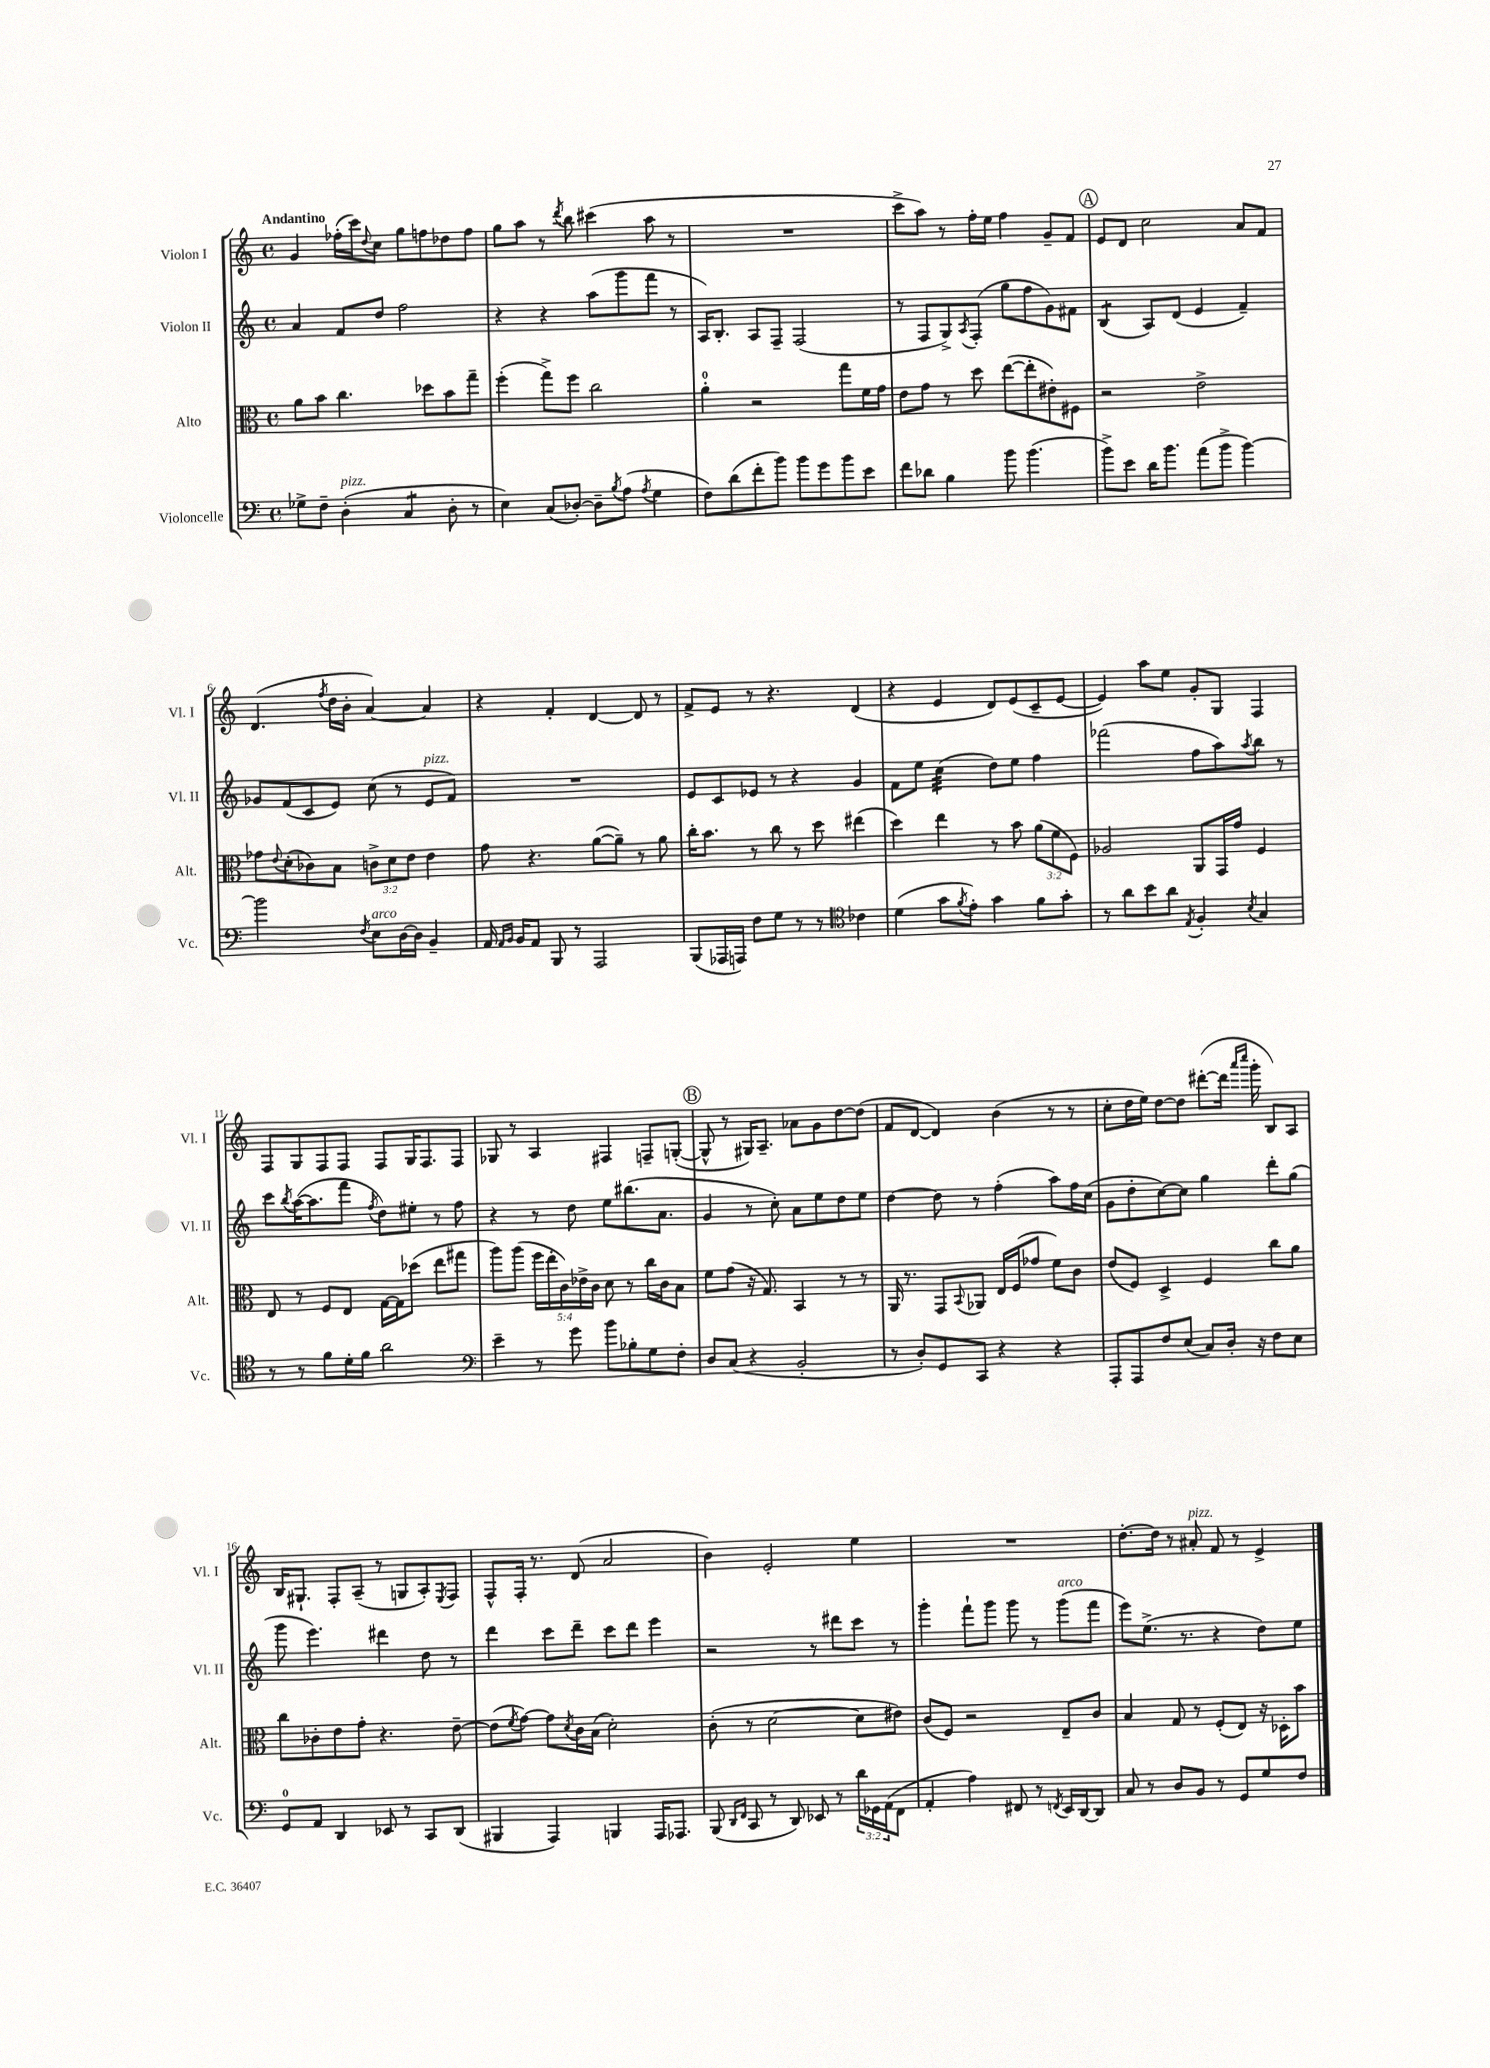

**kern	**kern	**kern	**kern
*staff4	*staff3	*staff2	*staff1
*clefF4	*clefC3	*clefG2	*clefG2
*k[]	*k[]	*k[]	*k[]
*M4/4	*M4/4	*M4/4	*M4/4
*met(c)	*met(c)	*met(c)	*met(c)
8G-^\L	8a\L	4a/	4g/
8F~\J	8b\J	.	.
(4D'\	4.cc\	8f/L	(16ff-'\LL
.	.	.	16ccc\J)
.	.	.	8qqdd/
.	.	8dd/J	8cc\J
4C/	.	2ff\	8gg\L
.	8dd-\L	.	8ff\
8D'\	8b\	.	8dd-\
8r	8gg~\J	.	8ff\J
=	=	=	=
4E\)	(4ff'\	4r	8gg\L
.	.	.	8aa\J
(8C/L	8gg^\L)	4r	8r
.	.	.	8qddd/
[8D-'/J)	8ff\J	.	8bb\
8D-~\]L	2cc\	(8aa\L	(4ccc#\
8qB/	.	.	.
(8A\J	.	8ggg\	.
8qA/	.	.	.
4G\	.	8fff\J	8aa\
.	.	8r	8r
=	=	=	=
8F\L)	4a'\	16A/LK)	1r
.	.	8.B'/J	.
(8d\	.	.	.
8f'\	2r	8A/L	.
8b\J)	.	8F~/J	.
8b\L	.	(2F/	.
8g\	.	.	.
8b\	8gg\L	.	.
8e\J	16f\L	.	.
.	16g\JJ	.	.
=	=	=	=
8f\L	8e\L	8r	8ccc^\L
8d-\J	8g\J	8F/L	8aa\J)
4B\	8r	8G^/)	8r
.	.	8qA/	.
.	8dd\	(8F'/J	16ff'\LL
.	.	.	16ee\JJ
8b\	([8ee\L	8gg\L	4ff\
(4.b\	8ee'\]	8ff\	.
.	8e#'\)	8g\)	8g~/L
.	8F#\J	8f#\J	8f/J
=	=	=	=
8b^\L)	2r	(4B/	8e/L
8e\J	.	.	8d/J
16d\LK	.	8A/L)	2cc\
8.b\J	.	.	.
.	.	(8d/J	.
(8a\L	2e^\	4e/	.
8b^\J	.	.	.
[4b\)	.	4f~/)	8a/L
.	.	.	8f/J
=	=	=	=
2b\]	8g-\L	8g-/L	(4.d/
.	8qqe/	.	.
.	(8d'\	(8f/	.
.	8c-\)	8c/	.
.	.	.	8qff/
.	8B\J	8e/J)	16dd\LL
.	.	.	16b'\JJ
8qF/	.	.	.
8E\L	12c^\L	(8cc\	[4a/)
.	12d\	.	.
[16D\L	.	8r	.
.	12e\J	.	.
16D\]JJ	.	.	.
4BB~/	4e\	8e/L	4a/]
.	.	8f/J)	.
=	=	=	=
16AA/	8g\	1r	4r
16qqAA/LL	.	.	.
16qqBB/JJ	.	.	.
16BB/LK	.	.	.
8AA/J	4.r	.	.
8BBB/	.	.	4f'/
8r	.	.	.
2AAA/	([8a\L	.	[4d/
.	8a~\]J)	.	.
.	8r	.	8d/]
.	8a\	.	8r
=	=	=	=
(8BBB/L	16cc'\LK	8e/L	8f^/L
.	8.b\J	.	.
16AAA-/L	.	8c/	8e/J
16AAA/JJ)	.	.	.
8F\L	8r	8e-/J	8r
8G\J	8cc\	8r	4.r
8r	8r	4r	.
8r	8dd\	.	.
*clefC4	*	*	*
4c-\	(4ee#\	4g/	(4d/
=	=	=	=
(4d\	4dd\)	8f\L	4r
.	.	8ee\J	.
8g\L	4ee\	(4cc\	4e/
8qf/	.	.	.
8e'\J)	.	.	.
4g\	8r	8dd\L)	8d/L)
.	8b\	8ee\J	(8e/
8f\L	(12a\L	4ff\	8c~/
.	12f\	.	.
8g'\J	.	.	[8e/J
.	12F\J)	.	.
=	=	=	=
8r	2A-/	(2fff-\	4e/])
8a\L	.	.	.
8b\	.	.	8aa\L
8a\J	.	.	8ee\J
8qE/	.	.	.
4F'/	8AA/L	8ff\L	8g'/L
.	16GG/L	8aa\)	8G/J
.	16g/JJ	.	.
8qB/	.	8qaa/	.
4G/	4F/	8bb\J	4F/
.	.	8r	.
=	=	=	=
8r	8E/	8ccc\L	8F/L
.	.	8qbb/	.
8r	8r	([16aa\K	8G/
.	.	8.aa\]	.
8f\L	8F/L	.	8F/
16d'\L	8E/J	8fff\J	8F/J
16f\JJ	.	.	.
.	.	8qff/	.
2a\	[16G\LL	8dd\L)	8F/L
.	16G\]J	.	.
.	(8dd-\J	8ee#'\J	16G/K
.	.	.	8.F/
.	8ee\L	8r	.
.	8gg#\J	8ff\	8F/J
=	=	=	=
*clefF4	*	*	*
4e~\	8aa\L)	4r	8G-/
.	(8aa\J	.	8r
8r	20ff\LL	8r	4A/
.	20ee'\	.	.
.	20c\)	.	.
8g\	.	8dd\	.
.	20e-^\	.	.
.	20c\JJ	.	.
8b\L	8d\	8ee\L	4F#/
8B-'\	8r	(8.bb#\	.
8G\	16cc\LL	.	8F~/L
.	16c\J	8.a\J	.
8F'\J	8B\J	.	([8G'/J
=	=	=	=
8D/L	8f\L	4g/	8G^^/]
(8C/J	(8g\J	.	8r
4r	16r	8r	16G#/LK)
.	8.G/)	.	8.A~/J
.	.	8cc'\)	.
2BB'/	4BB/	8a\L	8a-\L
.	.	8ee\	8g\
.	8r	8dd\	[8dd\
.	8r	8ee\J	(8dd\]J
=	=	=	=
8r	16AA/	[4dd\	8f/L
.	8.r	.	.
8D'/L)	.	.	[8d/J
8GG/	8GG/L	8dd\]	4d/])
.	8qqBB/	.	.
8CC/J	8AA-/J	8r	.
4r	16E/LL	(4ff'\	(4b\
.	(16F/J	.	.
.	8g-/J	.	.
4r	8f\L)	8aa\L)	8r
.	8c\J	16ff\L	8r
.	.	(16cc\JJ	.
=	=	=	=
8AAA'/L	(8e/L	8g\L	8cc'\L
8AAA/	8F/J)	8dd'\	16dd\L
.	.	.	16ee\JJ)
8F/	4D^/	[8cc\)	[8dd\L
(8E/J	.	8cc\]J	8dd\]J
8C/L)	4F/	4gg\	([8ddd#'\L
16D'/Jk	.	.	16ddd#\]Jk
.	.	.	16qqaaa/LL
.	.	.	16qqcccc/JJ
16r	.	.	16ggg'\
8F\L	8cc\L	8ddd'\L	8B/L)
8E\J	8a\J	(8gg\J	8A/J
=	=	=	=
8GG/L	8cc\L	8ggg\	16B/LK
.	.	.	8.G#`/J
8AA/J	8c-'\	4.eee\)	.
4DD/	8e\	.	8F'/L
.	8g'\J	.	(8A~/J
8EE-/	4.r	4ddd#\	8r
8r	.	.	8G/L
8CC/L	.	8dd\	8A'/)
.	.	.	8qE/
(8DD/J	[8e~\	8r	8F/J
=	=	=	=
4BBB#/	(8e\]L	4ddd\	8F^^/L
.	8qf/	.	.
.	[8g\J)	.	16F'/Jk
.	.	.	8.r
4AAA/)	8g\]L	8ccc\L	.
.	8qd/	.	.
.	16c\L	8ddd~\J	(8d/
.	(16B\JJ	.	.
4BBB/	2d'\)	8ccc\L	2a/
.	.	8ddd\J	.
16AAA/LK	.	4eee\	.
8.AAA-/J	.	.	.
=	=	=	=
(8BBB/	(8c'\	2r	4b\)
16qqDD/LL	.	.	.
16qqFF/JJ	.	.	.
8CC/	8r	.	.
8r	[2d\	.	2e'/
8DD/)	.	.	.
8EE-/	.	8r	.
8r	.	8ddd#\L	.
24d\LL	8d\]L	8ccc\J	4ee\
24GG-\	.	.	.
(24AA\J	.	.	.
8FF\J	8e#\J)	8r	.
=	=	=	=
4AA'/	(8c/L	4ggg'\	1r
.	8F/J)	.	.
4A\)	2r	8fff`\L	.
.	.	8ggg\J	.
8FF#/	.	8ggg\	.
8r	.	8r	.
8qFF/	.	.	.
16EE/LL	8E~/L	(8ggg\L	.
[16DD/J	.	.	.
8DD/]J	8c/J	8fff\J	.
=	=	=	=
8C/	4B/	8eee\L)	[8.dd'\L
8r	.	(8.ee^\J	.
.	.	.	16dd\]Jk
8D/L	8G/	.	8r
.	.	8.r	.
8BB/J	8r	.	8a#'/
8r	(8F'/L	4r	8f/
8GG/L	8E/J)	.	8r
8G/	16r	8dd\L)	4e^/
.	16D-'\LK	.	.
8F/J	8b\J	8ee\J	.
==	==	==	==
*-	*-	*-	*-
